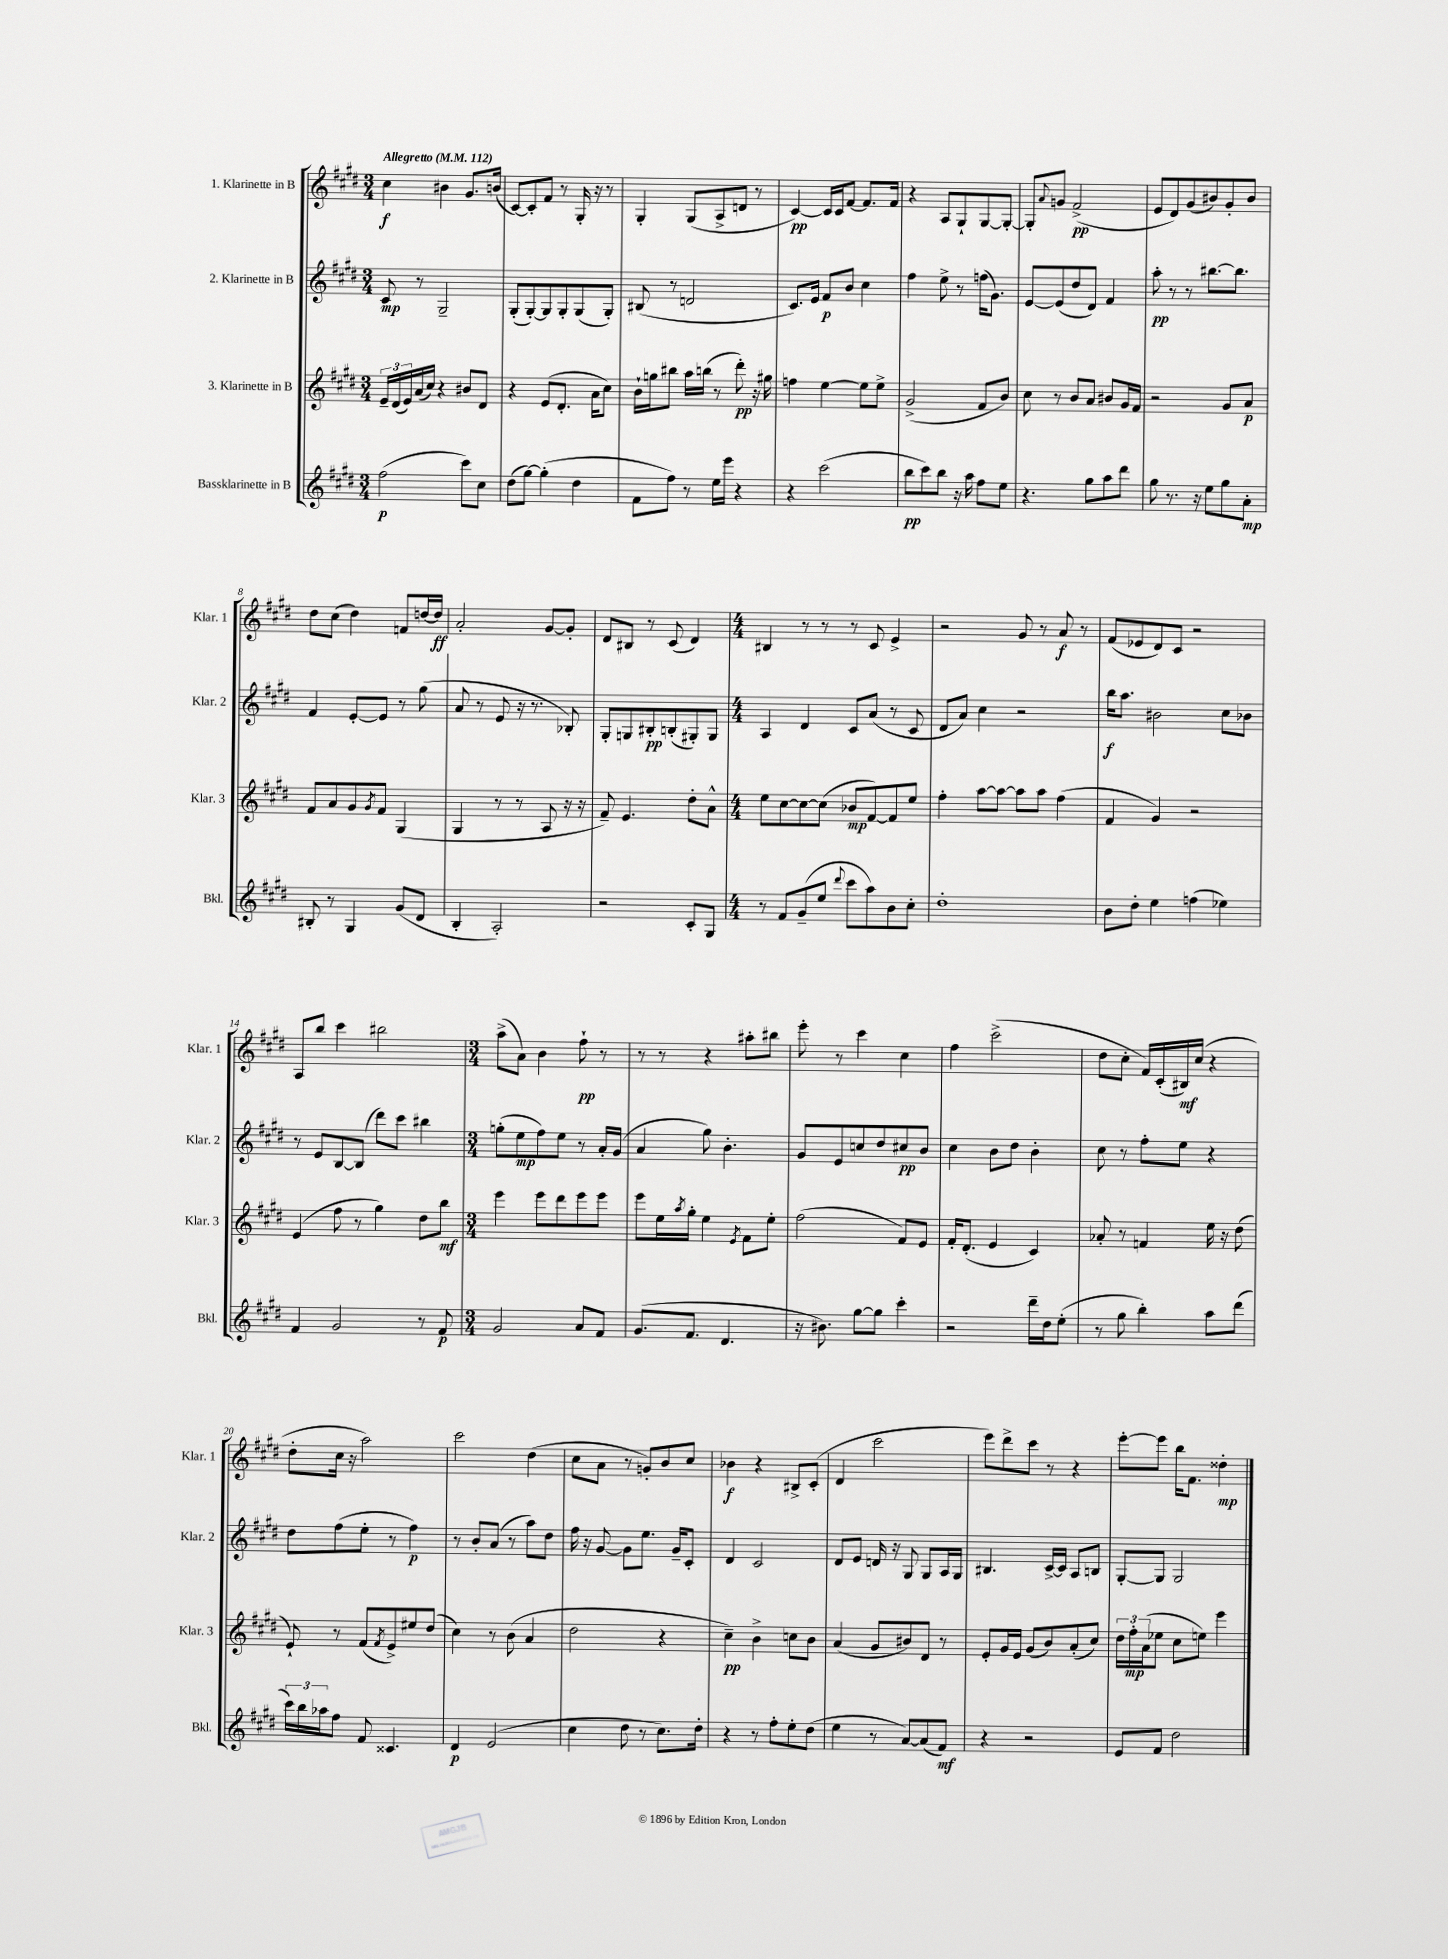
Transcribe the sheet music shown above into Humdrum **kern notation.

**kern	**kern	**kern	**kern
*staff4	*staff3	*staff2	*staff1
*clefG2	*clefG2	*clefG2	*clefG2
*k[f#c#g#d#]	*k[f#c#g#d#]	*k[f#c#g#d#]	*k[f#c#g#d#]
*M3/4	*M3/4	*M3/4	*M3/4
*MM112	*MM112	*MM112	*MM112
(2ff#\	24e~/LL	8c#/	4cc#\
.	(24d#/	.	.
.	24e/)	.	.
.	(16a/	8r	.
.	16cc#/JJ)	.	.
.	4r	2G#~/	4b#\
8ccc#\L)	8b#/L	.	8.g#/L
8cc#\J	8d#/J	.	.
.	.	.	(16b/Jk
=	=	=	=
(8dd#\L	4r	(8G#'/L	[8c#/L)
[8gg#\J)	.	[8G#'/)	8c#'/]
(4gg#'\]	(8e/L	8G#/]	8f#/J
.	8.d#'/J	8G#'/	8r
4dd#\	.	(8G#/	16G#'/
.	16a\LK	.	16r
.	8cc#\J)	8G#'/J)	8r
=	=	=	=
8f#\L	16b`\LL	(8B#/	4G#'/
.	16gg\J	.	.
8ff#\J)	8bb#\J	8r	.
8r	16aa\LL	2d/	(8G#/L
.	(16bb\JJ	.	.
16ee\LL	8r	.	8A^/
16eee\JJ	.	.	.
4r	8ddd#'\)	.	8d/J
.	16r	.	8r
.	16gg#\	.	.
=	=	=	=
4r	4ff\	8.c#/L)	[4c#/)
.	.	16e/Jk	.
(2ccc#\	[4ee\	8f#/L	16c#/]LL
.	.	.	16c#/J
.	.	8b/J	[8f#/J
.	8ee\]L	4cc#\	8.f#/]L
.	8ee^\J	.	.
.	.	.	16f#/Jk
=	=	=	=
8bb\L	(2g#^/	4ff#\	4r
8ccc#\)	.	.	.
8bb\J	.	8ee^\	8A/L
16r	.	8r	8G#`/
16aa\	.	.	.
8ff#\L	8f#/L	(16ff\LK	[8G#/
.	.	8.g#\J)	.
8ee\J	8b/J)	.	8G#'/_J
=	=	=	=
4.r	8cc#\	[8e/L	8G#'/]L
.	.	.	8qqa/
.	8r	(8e/]	8g/J
.	8b/L	8dd#/	(2f#^/
8gg#\L	8a/J	8d#/J)	.
8aa\	8b#/L	4f#/	.
8ddd#\J	16g#/L	.	.
.	16f#/JJ	.	.
=	=	=	=
8gg#\	2r	8aa'\	8e/L
8.r	.	8r	8d#/)
.	.	8r	(8g#/
16r	.	.	.
8ee\L	.	[8.bb#\L	8b#/)
8gg#\	8g#/L	.	8g#'/
.	.	8.bb#\]J	.
8a'\J	8a/J	.	8b#/J
=	=	=	=
8B#'/	8f#/L	4f#/	8dd#\L
8r	8a/	.	(8cc#\J
4G#/	8g#/	[8e'/L	4dd#\)
.	8qg#/	.	.
.	8f#/J	8e/]J	.
(8g#/L	(4G#/	8r	8f/L
8d#/J	.	(8gg#\	[16dd/L
.	.	.	16dd/]JJ
=	=	=	=
4B'/	4G#/	8a/	2a'/
.	.	8r	.
2A'/)	8r	8e/	.
.	8r	16r	.
.	.	8.r	.
.	8A/	.	[8g#/L
.	16r	8B-'/)	8g#'/]J
.	16r	.	.
=	=	=	=
2r	8f#~/)	8G#'/L	8d#/L
.	4.e/	8G/	8B#/J
.	.	8B#'/	8r
.	.	(8B'/	(8c#/
8c#'/L	8dd#'\L	8G#'/)	4d#/)
8G#/J	8a^^\J	8G#/J	.
=	=	=	=
*M4/4	*M4/4	*M4/4	*M4/4
8r	8ee\L	4A/	4B#/
8f#/L	[8cc#\	.	.
(8g#~/	8cc#\_	4d#/	8r
8ee/J	(8cc#\]J	.	8r
8qqddd#/	.	.	.
8ccc#\L	8b-/L	8c#/L	8r
8aa\)	[8f#/)	(8a/J	8c#/
8b\	8f#/]	8r	4e^/
8cc#'\J	8ee/J	8c#/	.
=	=	=	=
1dd#'	4ff#'\	8d#/L	2r
.	.	8a/J)	.
.	[8aa\L	4cc#\	.
.	8aa\_J	.	.
.	8aa\]L	2r	8g#/
.	8aa\J	.	8r
.	(4ff#\	.	8a/
.	.	.	8r
=	=	=	=
8b\L	4f#/	16bb\LK	(8f#/L
.	.	8.aa\J	.
8dd#'\J	.	.	8e-/
4ee\	4g#/)	2b#\	8d#/)
.	.	.	8c#/J
(4ff\	2r	.	2r
4ee-\)	.	8cc#\L	.
.	.	8b-\J	.
=	=	=	=
4f#/	(4e/	8r	8A/L
.	.	8e/L	8bb/J
2g#/	8ff#\	[8B/	4ccc#\
.	8r	(8B/]J	.
.	4gg#\)	8ddd#\L)	2bb#\
.	.	8ccc#\J	.
8r	8dd#\L	4bb#\	.
8f#/	8bb\J	.	.
=	=	=	=
*M3/4	*M3/4	*M3/4	*M3/4
2g#/	4eee\	(8gg'\L	(8aa^\L
.	.	8ee\	8a\J)
.	8eee\L	8ff#\)	4b\
.	8ddd#\	8ee\J	.
8a/L	8eee\	8r	8ff#`\
8f#/J	8eee\J	16a'/LL	8r
.	.	(16g#/JJ	.
=	=	=	=
(8.g#/L	8eee\L	4a/	8r
.	16ee\L	.	8r
.	8qaa/	.	.
8.f#/J	16gg#'\JJ	.	.
.	4ee\	8gg#\)	4r
4.d#/	.	4.b'\	.
.	8qe/	.	.
.	8f#\L	.	8aa#'\L
.	8ee'\J	.	8bb#\J
=	=	=	=
16r	(2ff#\	8g#/L	8eee'\
8.b#\)	.	.	.
.	.	8e/	8r
[8gg#\L	.	8cc/	4ccc#\
8gg#\]J	.	8dd#/	.
4ccc#'\	8f#/L)	8cc#/	4cc#\
.	8e/J	8b/J	.
=	=	=	=
2r	16f#'/LK	4cc#\	4ff#\
.	(8.d#'/J	.	.
.	4e/	8b\L	(2ccc#^\
.	.	8dd#\J	.
16ddd#~\LL	4c#/)	4b'\	.
16dd#\J	.	.	.
(8ee'\J	.	.	.
=	=	=	=
8r	8a-'/	8cc#\	8dd#\L
8gg#\	8r	8r	8cc#'\J
4bb'\)	4f/	8ff#'\L	16f#/LL)
.	.	.	(16c#'/
.	.	8ee\J	16B#/)
.	.	.	(16cc#/JJ
8aa\L	16ee\	4r	4r
.	16r	.	.
(8ddd#\J	(8dd#\	.	.
=	=	=	=
24ccc#\LL)	8e`/)	8dd#\L	8dd#'\L
24bb\	.	.	.
24aa-\J	.	.	.
8ff#\J	8r	(8ff#\	16cc#\Jk
.	.	.	16r
8f#/	(8f#/L	8ee'\J	2aa\)
.	8qf#/	.	.
4.c##/	8e^/)	8r	.
.	8ee#/	4ff#\)	.
.	(8dd#/J	.	.
=	=	=	=
4d#/	4cc#\)	8r	2ccc#\
.	.	8b'/L	.
(2e/	8r	(8a/J	.
.	(8b\	8r	.
.	4a/	8aa\L)	(4dd#\
.	.	8dd#\J	.
=	=	=	=
4cc#\	2dd#\	16ff#\	8cc#\L
.	.	16r	.
.	.	[8g#/	8a\J
8dd#\	.	8g#\]L	8r
8r	.	8.ee\J	8g'/L)
8.cc#\L)	4r	.	8b/
.	.	16g#~/LK	.
.	.	8c#'/J	8cc#/J
16dd#'\Jk	.	.	.
=	=	=	=
4r	4cc#~\)	4d#/	4b-\
8r	4b^\	2c#/	4r
8ff#'\L	.	.	.
8ee'\	8cc\L	.	8B#^/L
(8dd#\J	8b\J	.	(8c#'/J
=	=	=	=
4ee\	(4a/	8d#/L	4d#/
.	.	8e/J	.
8r	8g#/L	16d/	2ccc#\
.	.	16r	.
[8a/L)	8b#/)	8G#/	.
(8a/]	8d#/J	8G#/L	.
8f#/J)	8r	16A/L	.
.	.	16G#/JJ	.
=	=	=	=
4r	8e'/L	4.B#/	8eee\L)
.	16g#/L	.	8ddd#^\
.	16e/JJ	.	.
2r	(8g#/L	.	8ccc#\J
.	8b/)	[16c#^/LL	8r
.	.	16c#/]JJ	.
.	(8a'/	8A/L	4r
.	8cc#/J)	8B/J	.
=	=	=	=
8e/L	24dd#\LL	[8G#'/L	[8eee'\L
.	24ff#'\	.	.
.	(24a\J	.	.
8f#/J	8ee-\J	8G#/]J	8eee\]J
2dd#\	8cc#\L	2G#/	16bb\LK
.	.	.	8.f#\J
.	8ee\J)	.	.
.	4eee\	.	4dd##'\
==	==	==	==
*-	*-	*-	*-
